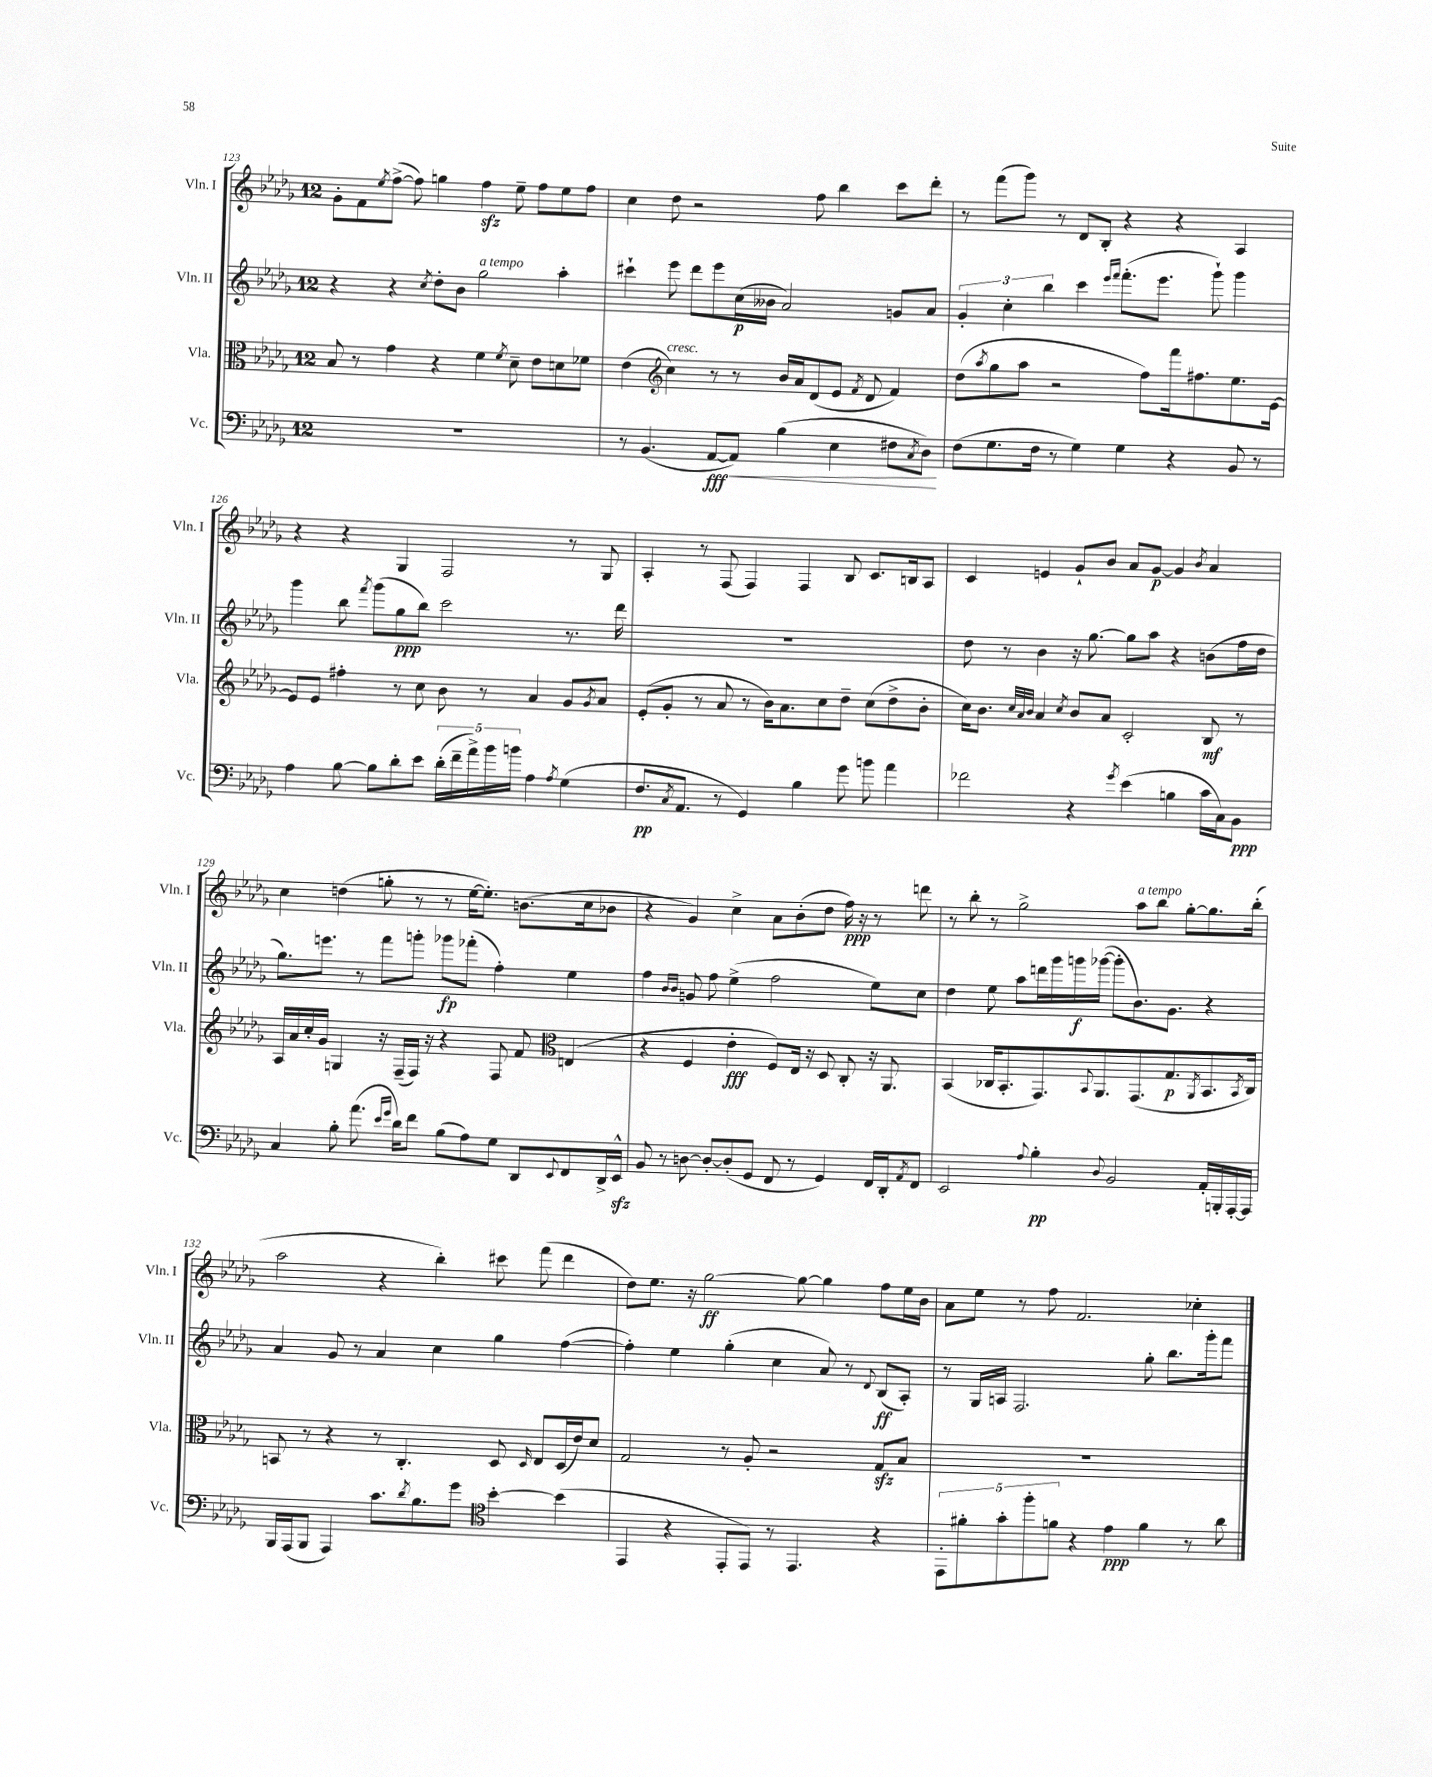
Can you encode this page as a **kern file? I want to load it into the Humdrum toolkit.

**kern	**kern	**kern	**kern
*staff4	*staff3	*staff2	*staff1
*clefF4	*clefC3	*clefG2	*clefG2
*k[b-e-a-d-g-]	*k[b-e-a-d-g-]	*k[b-e-a-d-g-]	*k[b-e-a-d-g-]
*M12/8	*M12/8	*M12/8	*M12/8
1.r	8B-/	4r	8g-'\L
.	8r	.	8f\
.	.	.	8qee-/
.	4g-\	4r	([8ff^\J
.	.	.	8ff\])
.	.	8qcc/	.
.	4r	8dd-'\L	4gg\
.	.	8b-\J	.
.	4f\	2gg-\	4ff\
.	8qf/	.	.
.	8d-~\	.	8ee-~\
.	8e-\L	.	8ff\L
.	8d\	4aa-'\	8ee-\
.	8f-\J	.	8ff\J
=	=	=	=
8r	(4e-\	4ccc#`\	4cc\
(4.BB-/	.	.	.
*	*clefG2	*	*
.	4cc\)	8eee-\	8dd-\
.	.	8ddd-\L	2r
[8AA-/L	8r	8eee-\	.
8AA-/]J)	8r	(16cc\L	.
.	.	16b--\JJ	.
(4B-\	16b-/LL	2a-/)	.
.	16a-/J	.	.
.	(8d-/	.	8ff\
4E-\	8e-/J	.	4bb-\
.	8qf/	.	.
.	8d-/	.	.
8F#\L	4f/)	8g/L	8ccc\L
8qC/	.	.	.
8D-\J)	.	8a-/J	8ddd-'\J
=	=	=	=
(8F\L	(8dd-\L	6g-'/	8r
.	8qaa-/	.	.
8.G-\	8gg-\	.	(8fff\L
.	.	6cc'\	.
.	8aa-\J	.	8ggg-\J)
16F\Jk	.	.	.
.	.	6bb-\	.
8r	2r	.	8r
4G-\)	.	4ccc\	8d-/L
.	.	.	8B-'/J
.	.	16qqeee-/LL	.
.	.	16qqfff/JJ	.
4G-\	.	(8.fff'\L	4r
.	8ff\L)	.	.
.	.	8.eee-\J	.
4r	16fff\k	.	4r
.	8.ff#\	.	.
.	.	8ggg-`\)	.
8BB-/	8.ee-\	4ggg-\	4A-/
8r	.	.	.
.	[16e-\Jk	.	.
=	=	=	=
4A-\	8e-/]L	4ggg-\	4r
.	8e-/J	.	.
[8B-\	4ff#'\	8bb-\	4r
.	.	8qfff/	.
8B-\]L	.	(8ggg-\L	.
8d-'\	8r	8gg-\	4G-/
8e-\J	8cc\	8bb-\J)	.
(20d-'\LL	8b-\	2ccc\	2F/
20f~\	.	.	.
20a-^\)	.	.	.
.	8r	.	.
20b-\	.	.	.
20b\JJ	.	.	.
4A-\	4a-/	.	.
8qA-/	.	.	.
(4G-\	8g-/L	8.r	8r
.	8qg-/	.	.
.	8a-/J	.	8G-/
.	.	16ddd-\	.
=	=	=	=
8.F/L	(8e-'/L	1.r	4A-'/
.	8g-'/J	.	.
8qC/	.	.	.
8.AA-/J	.	.	.
.	8r	.	8r
8r	8a-/	.	(8F/
4GG-/)	8r	.	4F/)
.	16b-\LK)	.	.
.	8.a-\	.	.
4B-\	.	.	4F/
.	8cc\	.	.
8g-\	8dd-~\J	.	8B-/
8b\	(8cc\L	.	8.c/L
4a-\	8dd-^\	.	.
.	.	.	16B/k
.	8b-'\J	.	8A-/J
=	=	=	=
2f-\	16cc\LK)	8dd-\	4c/
.	8.b-\J	.	.
.	.	8r	.
.	32qqcc/LLL	.	.
.	32qqa-/	.	.
.	32qqb-/JJJ	.	.
.	4a-/	4b-\	4e/
.	8qcc/	.	.
4r	8b-/L	16r	8g-`/L
.	.	[8.gg-\	.
.	8a-/J	.	8b-/J
8qg-/	.	.	.
(4e-\	2c'/	8gg-\]L	8a-/L
.	.	8aa-\J	[8g-/J
4B\	.	4r	4g-/]
.	.	.	8qb-/
16c\LL	8B-/	(8b\L	4a-/
16C\J)	.	.	.
8BB-\J	8r	16ff\L	.
.	.	16dd-\JJ	.
=	=	=	=
4C/	16A-/LL	8.gg-\L)	4cc\
.	16a-/	.	.
.	16cc'/	.	.
.	16g-/JJ	8.eee\J	.
8B-'\	4G/	.	(4dd\
(8.a-\	.	8r	.
.	16r	8fff\L	8gg'\
16qqe-/LL	.	.	.
16qqg-/JJ	.	.	.
16d-\LK)	(16F~/LL	.	.
8f\J	16F/JJ)	8ggg'\J	8r
.	16r	.	.
(8B-\L	4r	8ggg-\L	8r
8A-\)	.	(8fff-'\J	[16ee-\LK
.	.	.	8.ee-'\]J)
8G-\J	8F/	4ff'\)	.
8DD-/L	8f/	.	(8.b\L
*	*clefC3	*	*
8qqEE-/	.	.	.
8FF/	(4E/	4ee-\	.
.	.	.	16cc\k
16DD-^/L	.	.	8b-\J
16EE-^^/JJ	.	.	.
=	=	=	=
8BB-/	4r	4ff\	4r
8r	.	.	.
.	.	16qqb-/LL	.
.	.	16qqb-/JJ	.
[8D\	4F/	8g/	4g-/)
8D'/_L	.	8ff\	.
(8D'/]	4e-'\	(4ee-^\	4cc^\
8GG-/J	.	.	.
8FF/	8F/L)	2ff\	8a-\L
8r	16E-/Jk	.	(8b-'\
.	16r	.	.
4GG-/)	8D-/	.	8dd-\J
.	8C'/	.	16ff\)
.	.	.	16r
16FF/LL	16r	8ee-\L)	8r
16DD-'/J	8.AA-/	.	.
8qAA-/	.	.	.
8FF/J	.	8cc\J	8ddd\
=	=	=	=
2EE-/	(4BB-/	4dd-\	8r
.	.	.	8bb-'\
.	16C-/LK	8ee-\	8r
.	8.BB-'/	.	.
.	.	8aa-\L	2gg-^\
8qqA-/	.	.	.
4B-'\	8.GG-/)	16ddd\L	.
.	.	16ggg-\	.
.	.	16ggg\	.
.	8qqBB-/	.	.
.	8.AA-/	([16ggg-\JJ	.
8qqD-/	.	.	.
2BB-/	.	8ggg-'\]L	.
.	(8.GG-/	8.b-\)	8aa-\L
.	.	.	8bb-\J
.	8.G-/	8.g-\J	.
.	.	.	[8gg-'\L
.	8qAA-/	.	.
16AA-'/LL	8.BB-/	4r	8.gg-\]
16BBB'/	.	.	.
[16AAA-'/	.	.	.
.	8qBB-/	.	.
16AAA-/]JJ	16C-/Jk)	.	(16bb-'\Jk
=	=	=	=
16BBB-/LL	8BB/	4a-/	2aa-\
(16AAA-/J	.	.	.
8BBB-/J	8r	.	.
4AAA-/)	4r	8g-/	.
.	.	8r	.
8.c\L	8r	4a-/	4r
.	4.C'/	.	.
8qd-/	.	.	.
8.B-\	.	.	.
.	.	4cc\	4bb-'\)
8g-\J	.	.	.
*clefC4	*	*	*
[4b-'\	8D-/	4gg-\	8ccc#\
.	16qqD-/	.	.
.	8E-/L	.	(8fff\
(4b-\]	(16D-/L	([4ff\	4ddd-\
.	16e-/J)	.	.
.	8d-/J	.	.
=	=	=	=
4EE-/	2G-/	4ff'\])	8dd-\L)
.	.	.	8.ee-\J
4r	.	4ee-\	.
.	.	.	16r
.	.	.	[2gg-\
8EE-'/L	8r	(4gg-'\	.
8EE-/J)	8A-'/	.	.
8r	2r	4cc\	.
4.EE-/	.	.	8gg-\_
.	.	8a-/)	4gg-\]
.	.	8r	.
.	.	8qqd-/	.
4r	8G-/L	(8B-/L	8ff\L
.	8B-/J	8A-'/J)	16ee-\L
.	.	.	16b-\JJ
=	=	=	=
10EE-'\L	1.r	8r	8a-\L
10f#'\	.	.	.
.	.	16G-/LL	8ee-\J
.	.	16A/JJ	.
10g-'\	.	.	.
.	.	2.F/	8r
10ff'\	.	.	.
.	.	.	8ff\
10f\J	.	.	.
4r	.	.	2.f/
4e-\	.	.	.
4f\	.	8gg-'\	.
.	.	8.bb-\L	.
8r	.	.	4cc-'\
.	.	16ggg-'\k	.
8a-\	.	8fff\J	.
==	==	==	==
*-	*-	*-	*-
